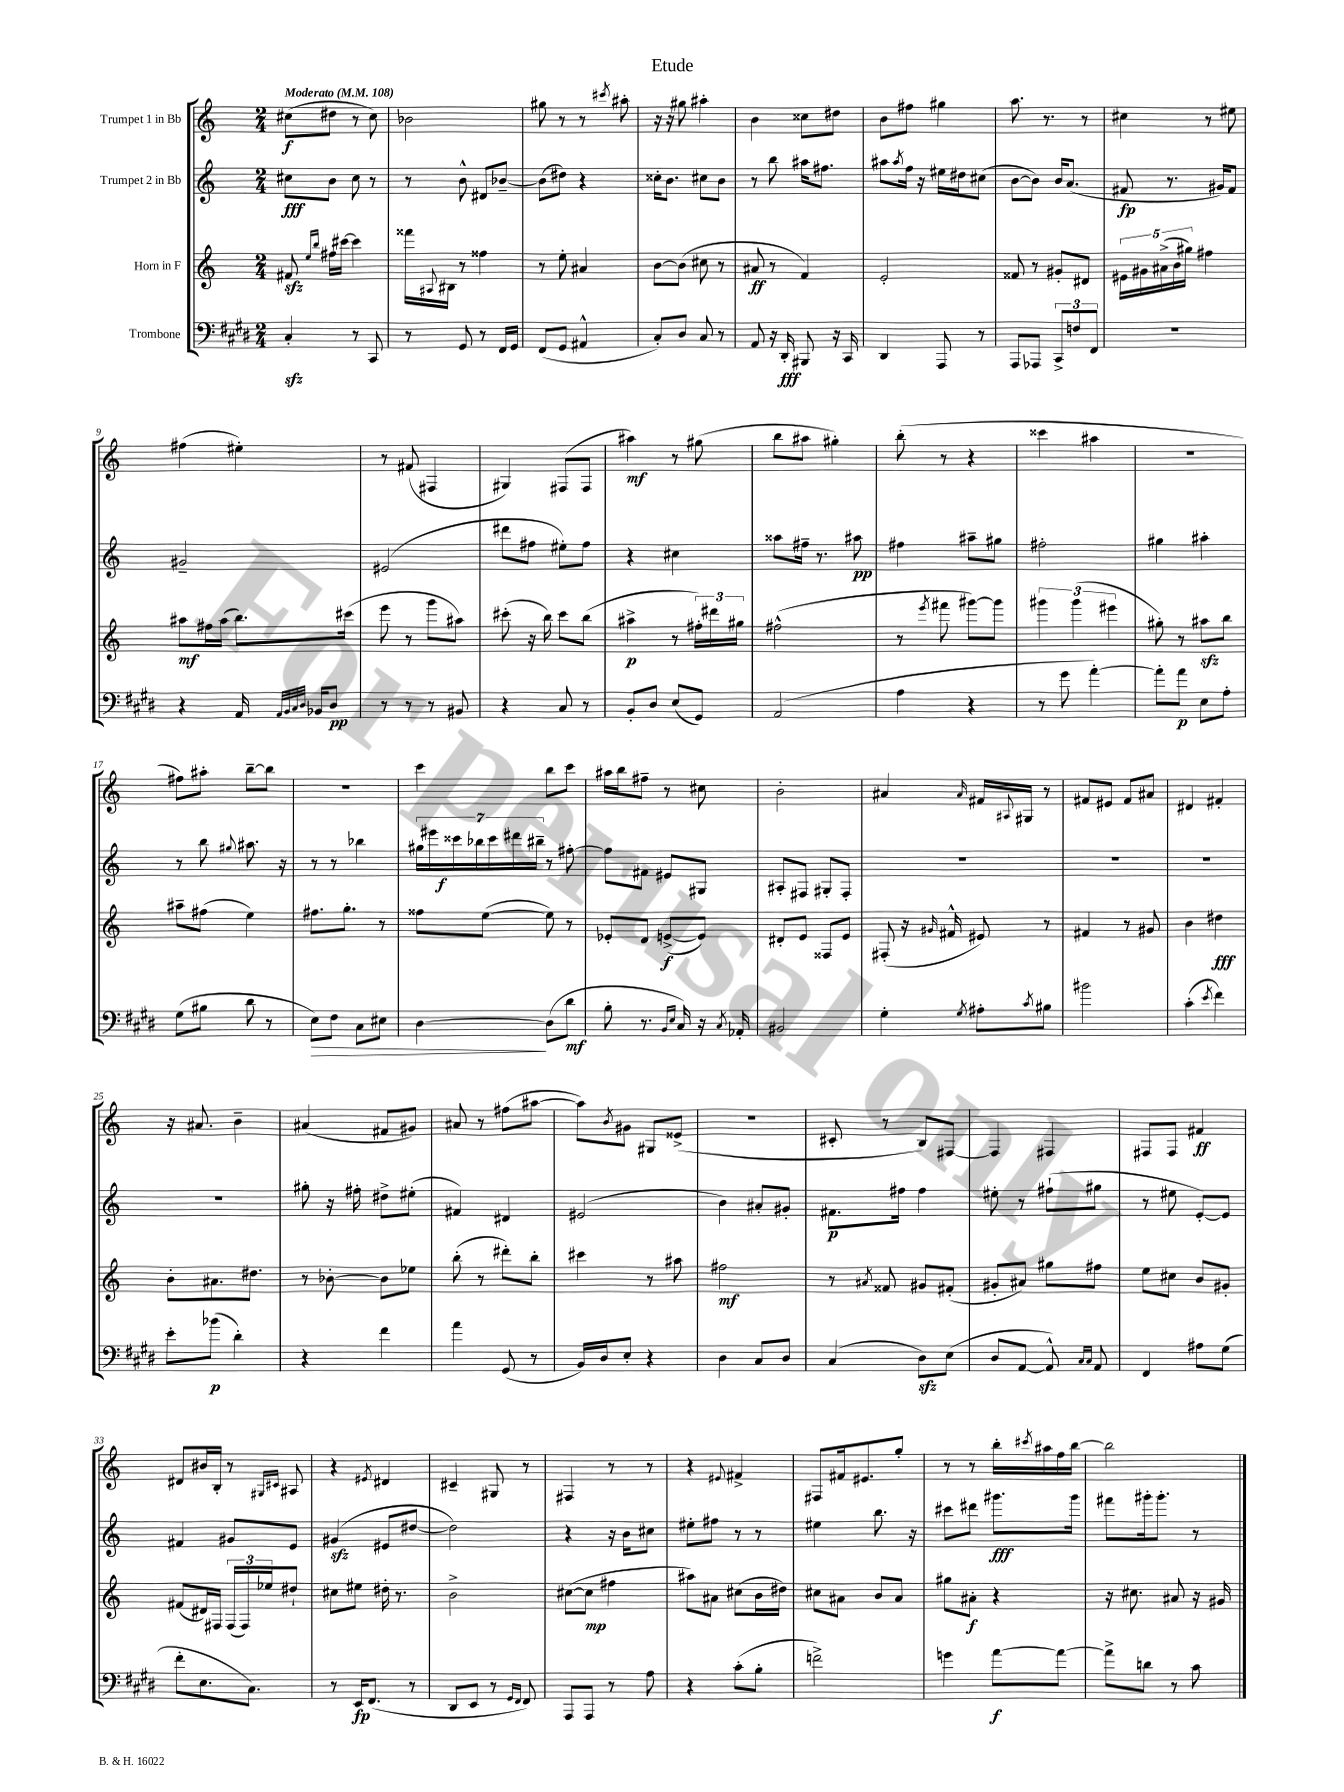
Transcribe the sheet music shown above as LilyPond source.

\header { title = "Etude" }
<<
\new StaffGroup <<
\new Staff = "s0" \with { instrumentName = "Trumpet 1 in Bb" } {
    \clef treble \key c \major \numericTimeSignature \time 2/4 \tempo "Moderato" 4 = 108
    cis''8\f( dis''8 r8 cis''8) |
    bes'2 |
    gis''8 r8 r8 \acciaccatura { cis'''8 } ais''8-. |
    r16 r16 gis''8 ais''4-. |
    b'4 cisis''8 dis''8 |
    b'8 fis''8 gis''4 |
    a''8. r8. r8 |
    cis''4 r8 eis''8 |
    fis''4( eis''4-.) |
    r8 fis'8( fis4 |
    gis4) fis8( fis8 |
    ais''4\mf) r8 gis''8( |
    b''8 ais''8 gis''4-.) |
    b''8-.( r8 r4 |
    cisis'''4 ais''4 |
    R2 |
    fis''8) ais''8-. b''8~-- b''8 |
    R2 |
    c'''4 b''8 c'''8 |
    ais''16 b''16 fis''8-- r8 cis''8 |
    b'2-. |
    ais'4 \grace { ais'16 } fis'16 \appoggiatura { ais8 } gis16 r8 |
    fis'8 eis'8 fis'8 ais'8 |
    dis'4 fis'4-. |
    r16 ais'8. b'4-- |
    ais'4( fis'8 gis'8) |
    ais'8 r8 fis''8( ais''8~ |
    ais''8) \acciaccatura { b'8 } gis'8 gis8 eisis'8->( |
    R2 |
    cis'8-. r8 b8) fis8~ |
    fis4 fis4 |
    fis8 fis8 fis'4\ff |
    dis'8 bis'16 b16-. r8 \grace { gis16 cis'16 } ais8 |
    r4 \acciaccatura { eis'8 } dis'4 |
    cis'4-- gis8 r8 |
    fis4 r8 r8 |
    r4 \appoggiatura { eis'8 } fis'4-> |
    fis8 fis'16 eis'8. g''8-. |
    r8 r8 b''16-. \acciaccatura { cis'''8 } ais''16 f''16 b''16~ |
    b''2 \bar "|." |
}
\new Staff = "s1" \with { instrumentName = "Trumpet 2 in Bb" } {
    \clef treble \key c \major \numericTimeSignature \time 2/4
    cis''8\fff b'8 cis''8 r8 |
    r8 b'8-^ dis'8 bes'8~-- |
    bes'8( dis''8) r4 |
    cisis''16-. b'8. cis''8 b'8 |
    r8 b''8 ais''16 fis''8. |
    ais''8 \acciaccatura { ais''8 } f''16 r16 eis''16 dis''16 cis''8( |
    b'8~ b'8) b'16 a'8.( |
    fis'8\fp r8. gis'16) fis'8 |
    gis'2-- |
    eis'2( |
    dis'''8 fis''8 eis''8-.) fis''8 |
    r4 cis''4 |
    aisis''8 fis''16-- r8. ais''8\pp |
    fis''4 ais''8-- gis''8 |
    fis''2-. |
    gis''4 ais''4-. |
    r8 b''8 \appoggiatura { gis''8 } ais''8. r16 |
    r8 r8 bes''4 |
    \tuplet 7/4 { gis''16 eis'''16 cisis'''16\f bes''16 cisis'''16 dis'''16 bis''16-- } r8 fis''8~-. |
    fis''8 fis'8 eis'8 gis8 |
    ais8-. fis8 gis8-. fis8-. |
    R2 |
    R2 |
    R2 |
    R2 |
    gis''8-. r16 fis''16-. dis''8-> eis''8-.( |
    fis'4) dis'4 |
    eis'2( |
    b'4) ais'8-. gis'8-. |
    fis'8.\p fis''16 fis''4 |
    eis''8-. r8 fis''8-!( gis''8 |
    r8 eis''8 e'8~-.) e'8 |
    fis'4 gis'8 e'8 |
    gis'4\sfz( eis'8 dis''8~ |
    dis''2) |
    r4 r16 b'16 cis''8 |
    eis''8-. fis''8 r8 r8 |
    eis''4 b''8. r16 |
    cis'''8 dis'''8 gis'''8.\fff gis'''16 |
    fis'''8 gis'''16-. gis'''8.-. r8 \bar "|." |
}
\new Staff = "s2" \with { instrumentName = "Horn in F" } {
    \clef treble \key c \major \numericTimeSignature \time 2/4
    fis'8\sfz \grace { e''16 b''16 } fis''16 cis'''16~ cis'''4 |
    fisis'''16 \appoggiatura { ais8 } bis16 r8 fisis''4 |
    r8 e''8-. ais'4 |
    b'8~ b'8( cis''8 r8 |
    ais'8\ff r8 f'4) |
    e'2-. |
    fisis'8 r8 gis'8-. dis'8 |
    \tuplet 5/4 { eis'16 gis'16 ais'16->( b'16 gis''16) } fis''4 |
    ais''8\mf fis''16 ais''16( b''8.) cis'''16( |
    e'''8 r8 g'''8 ais''8) |
    cis'''8-.( r16 b''16) cis'''8 b''8( |
    ais''4->\p r8 \tuplet 3/2 { fis''16-.) dis'''16 gis''16 } |
    fis''2-^( |
    r8 \acciaccatura { e'''8 } fis'''8 gis'''8~) gis'''8 |
    \tuplet 3/2 { gis'''4 gis'''4( eis'''4 } |
    gis''8-.) r8 ais''8\sfz b''8 |
    ais''8-- fis''8( e''4) |
    fis''8. g''8.-. r8 |
    fisis''8 e''8~( e''8) r8 |
    ees'8-. d'8 e'8~->\f( e'8) |
    dis'8-. e'8 fisis8 e'8 |
    fis8-.( r16 \grace { gis'16 } fis'16-^ eis'8) r8 |
    fis'4 r8 gis'8 |
    b'4 dis''4\fff |
    b'8-. ais'8. dis''8. |
    r8 bes'8~-. bes'8 ees''8 |
    b''8-.( r8 dis'''8-.) b''8-. |
    cis'''4 r8 ais''8 |
    fis''2\mf |
    r8 \acciaccatura { ais'8 } fisis'8 gis'8 fis'8-.( |
    gis'8-. ais'8) gis''8 fis''8 |
    e''8 cis''8 b'8 gis'8-. |
    fis'8( dis'16) fis16 \tuplet 3/2 { fis16( fis16) ees''16 } dis''8-! |
    cis''8 eis''8 dis''16-. r8. |
    b'2-> |
    cis''8~( cis''8\mp fis''4 |
    ais''8) ais'8 cis''8( b'16 dis''16) |
    cis''8 ais'8 b'8 ais'8 |
    gis''8 ais'8-.\f r4 |
    r16 cis''8. ais'8 r16 gis'16 \bar "|." |
}
\new Staff = "s3" \with { instrumentName = "Trombone" } {
    \clef bass \key e \major \numericTimeSignature \time 2/4
    cis4-.\sfz r8 cis,8 |
    r8 gis,8 r8 fis,16 gis,16 |
    fis,8( gis,8 ais,4-^ |
    cis8-.) dis8 cis8 r8 |
    a,8 r16 dis,16-.\fff bis,,8 r16 cis,16 |
    dis,4 a,,8 r8 |
    a,,8 aes,,8 \tuplet 3/2 { cis,8-> f8 fis,8 } |
    R2 |
    r4 a,16 \grace { a,32 b,32 cis32 dis32 } bes,16 dis8\pp |
    r8 r8 r8 bis,8 |
    r4 cis8 r8 |
    b,8-. dis8 e8( gis,8) |
    a,2( |
    a4 r4 |
    r8 gis'8 a'4~-.) |
    a'8-. a'8\p e8 a8-. |
    gis8( bis8 dis'8 r8 |
    e8\>) fis8 cis8 eis8 |
    dis4~\! dis8( dis'8\mf |
    b8-. r8. \grace { b,16 e16 } cis16) r16 \acciaccatura { cis8 } aes,16-. |
    bis,2 |
    gis4-. \acciaccatura { gis8 } ais8-. \acciaccatura { cis'8 } bis8 |
    bis'2 |
    cis'4-.( \acciaccatura { e'8 } fis'4) |
    e'8-. bes'8\p( dis'4-.) |
    r4 fis'4 |
    a'4 gis,8( r8 |
    b,16) dis16 e8-. r4 |
    dis4 cis8 dis8 |
    cis4( dis8\sfz) e8( |
    dis8 a,8~ a,8-^) \grace { cis16 cis16 } a,8 |
    fis,4 ais8 gis8( |
    fis'8-. e8. cis8.) |
    r8 e,16\fp fis,8.( r8 |
    dis,8 e,8 r8 \grace { gis,16 fis,16 } fis,8) |
    a,,8 a,,8 r8 a8 |
    r4 cis'8-.( b8-. |
    f'2->) |
    g'4 a'8~\f a'8~ |
    a'8-> d'8 r8 cis'8 \bar "|." |
}
>>
>>
